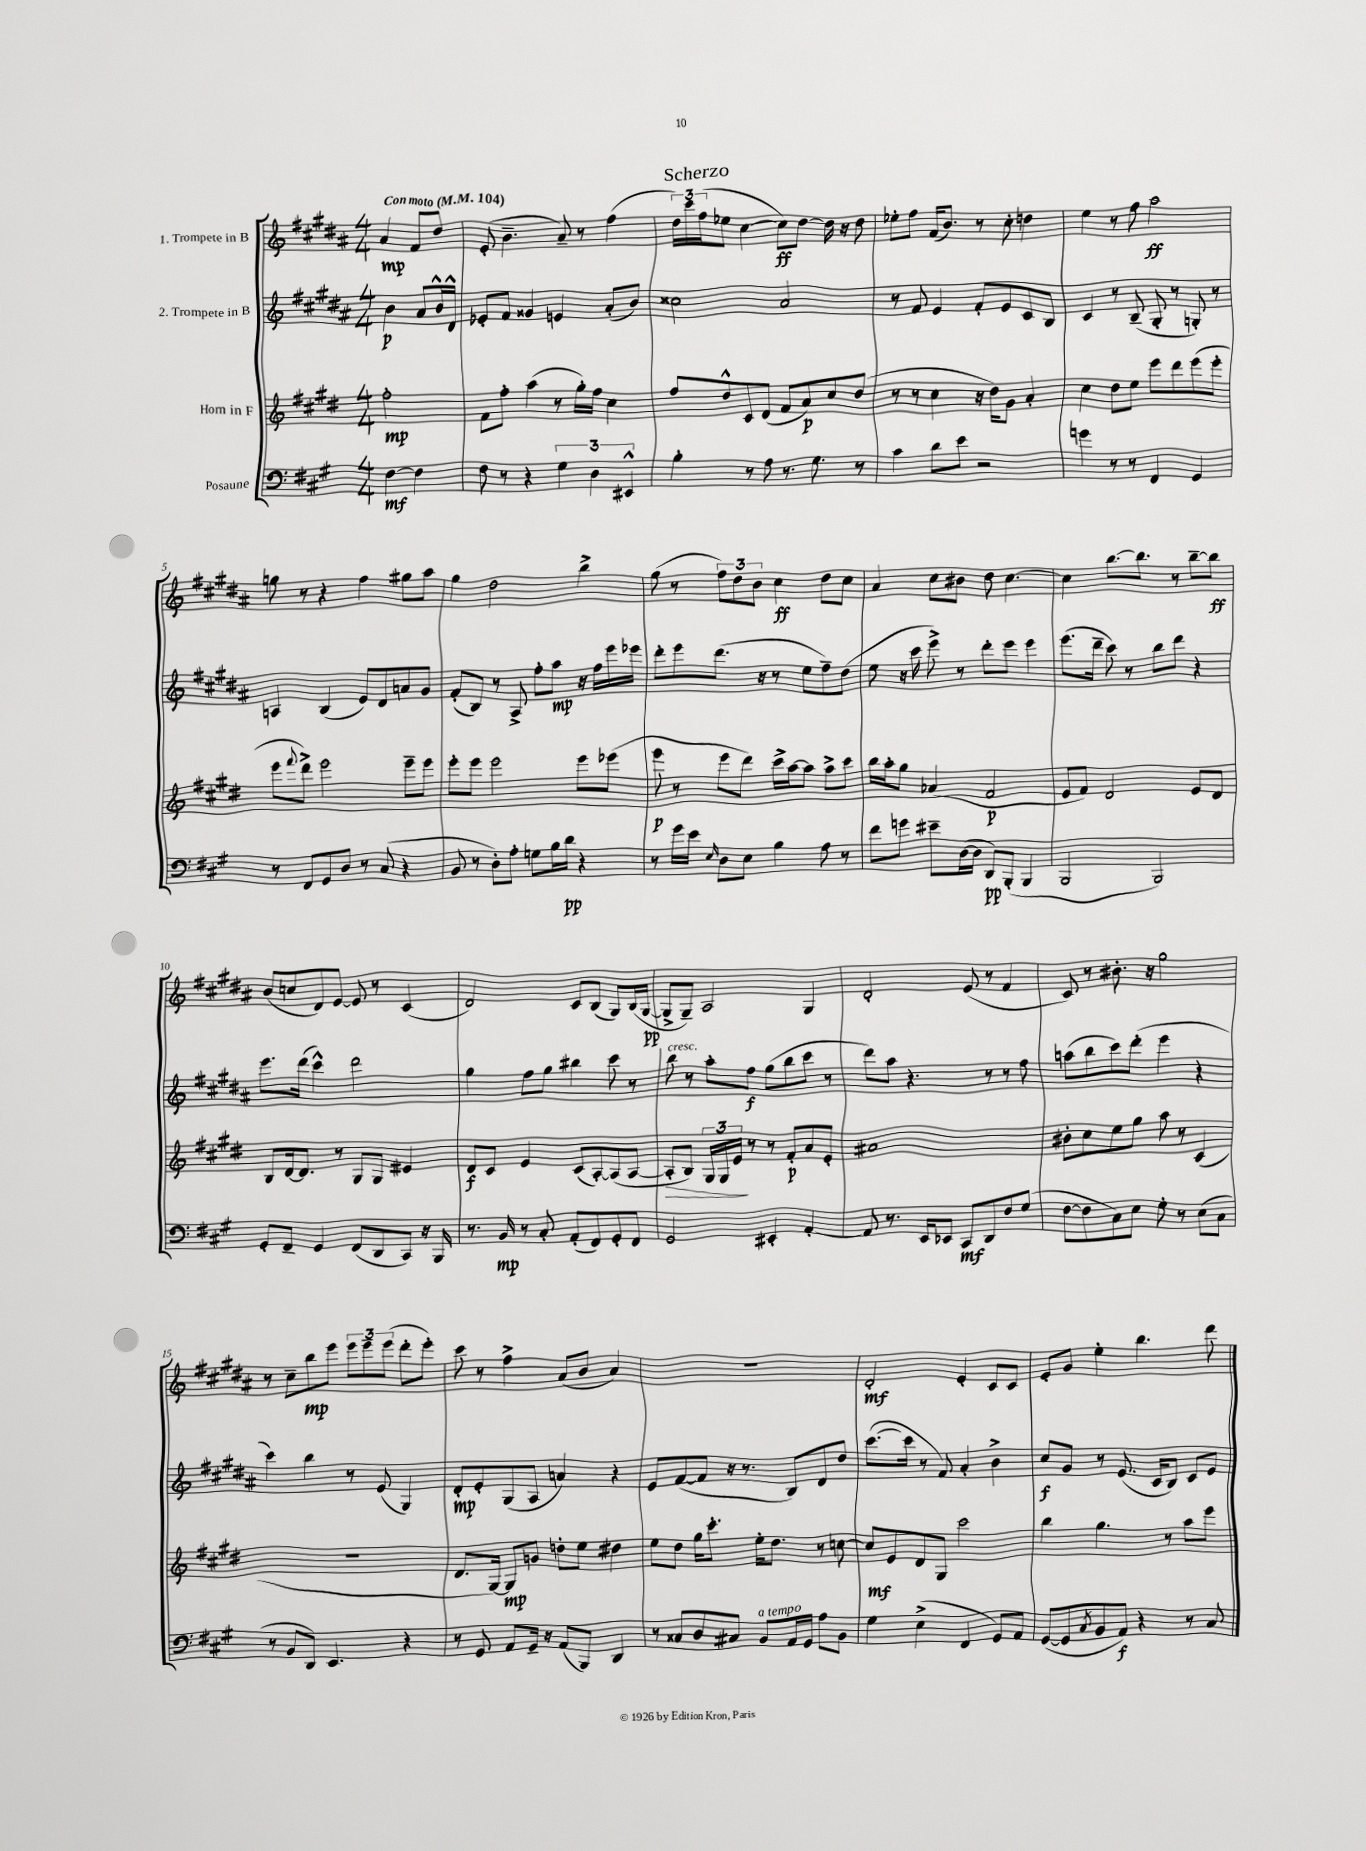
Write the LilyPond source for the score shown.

\header { title = "Scherzo" }
<<
\new StaffGroup <<
\new Staff = "s0" \with { instrumentName = "1. Trompete in B" } {
    \clef treble \key b \major \numericTimeSignature \time 4/4 \partial 2 \tempo "Con moto" 4 = 104
    ais'4\mp fis'8 dis''8 |
    e'8-.( b'4.-- ais'8--) r8 fis''4( |
    \tuplet 3/2 { dis''16) cis'''16 fis''16( } ees''8 cis''4~ cis''8\ff) dis''8~ dis''16 r16 dis''8 |
    ees''8-. fis''8 fis'16( b'8.) r8 cis''8-. d''4 |
    e''4 r8 fis''8 ais''2\ff |
    g''8 r8 r4 fis''4 gis''8 ais''8 |
    gis''4 dis''2 b''4-> |
    gis''8( r8 \tuplet 3/2 { fis''8) dis''8 b'8 } cis''4\ff dis''8 cis''8 |
    ais'4 cis''8 bis'8 dis''8 cis''4.~ |
    cis''4 b''8.~ b''8. r8 b''8~-- b''8\ff |
    b'8( c''8 dis'8) e'8~ e'8 r8 cis'4( |
    dis'2) cis'8 b8( gis8) b16( gis16~\pp |
    gis8-> gis8--) ais2 gis4 |
    dis'2-. e'8( r8 fis'4 |
    cis'8) r8 bis'8.-. r16 gis''2 |
    r8 cis''8-- b''8\mp e'''8 \tuplet 3/2 { e'''8 e'''8-- e'''8( } dis'''8-. e'''8-.) |
    cis'''8 r8 fis''4-> ais'8( b'8 ais'4) |
    R1 |
    dis'2-.\mf e'4-. cis'8 cis'8 |
    e'8-. gis'8 e''4-. b''4. dis'''8 \bar "|." |
}
\new Staff = "s1" \with { instrumentName = "2. Trompete in B" } {
    \clef treble \key b \major \numericTimeSignature \time 4/4 \partial 2
    b'4\p ais'8 b'16-^ dis'16-^ |
    ees'8-. fis'8 gisis'4 e'4 ais'8-.( b'8) |
    cisis''2 ais'2 |
    r8 fis'8 e'4 fis'8-. e'8 cis'8 b8 |
    cis'4 r8 b8--( gis8-. r8 g8-.) r8 |
    a4 b4( e'8) dis'8 a'8 gis'8 |
    fis'8-.( b8) r8 ais8-> fis''8-. ais''8\mp r16 fis''16 e'''16 ees'''16 |
    dis'''8-. e'''8 dis'''8.( r16 r8 e''8 fis''8--) dis''8( |
    e''8 r16 cis'''16 e'''8->) r8 dis'''8-. e'''8 e'''4 |
    e'''8.( dis'''16-- cis'''8) r8 b''8 dis'''8 r4 |
    e'''8. dis'''16( cis'''4-^) dis'''2 |
    gis''4 fis''8 gis''8 bis''4 cis'''8 r8 |
    b''8^\markup { \italic "cresc." } r8 ais''8-. fis''8\f gis''8( b''8 cis'''8 r8 |
    dis'''8) ais''8 r4. r8 r8 fis''8 |
    a''8( b''8 cis'''8) dis'''8-.( e'''4 r4 |
    cis'''4) b''4 r8 e'8( gis4) |
    dis'8-.\mp e'8-. gis8( ais8 a'4) r4 |
    e'8 fis'8~( fis'8 r16 r8. b8) dis'8 dis''8 |
    cis'''8.~( cis'''16 r8 fis'8) ais'4-. b'4-> |
    cis''8\f gis'8 r8 e'8.( cis'16 b8) cis'8 e'8 \bar "|." |
}
\new Staff = "s2" \with { instrumentName = "Horn in F" } {
    \clef treble \key e \major \numericTimeSignature \time 4/4 \partial 2
    fis''2-.\mp |
    fis'8 fis''8-. a''4( r8 gis''16-.) fis''16 cis''4 |
    fis''8 dis''8-^ cis'8 dis'8( fis'8 a'8\p) cis''8 dis''8( |
    r8 r8 cis''4 r16 dis''16) gis'8 a'4-. |
    cis''4 dis''8 e''8 e'''8 dis'''8 e'''8( e'''8-. |
    e'''8 \appoggiatura { fis'''8 } dis'''8->) e'''2 e'''8-- e'''8 |
    e'''8-. e'''8 e'''2 e'''8 ees'''8( |
    e'''8\p r8 e'''8 dis'''8) cis'''16-> a''16~ a''8 a''8-> cis'''8 |
    b''16 a''16-. gis''8 aes'4( fis'2\p |
    e'8 fis'8) dis'2 e'8 dis'8 |
    b8 dis'16~ dis'8. r8 gis8 gis8 eis'4 |
    dis'8\f cis'8 e'4 cis'8( a8~-.) a8( a8~ |
    a8-.\> b8) \tuplet 3/2 { gis16 gis16 e'16\! } r8 r8 fis'8-.\p a'8 e'8-. |
    ais'1 |
    bis'8-. cis''8 e''8 gis''8 a''8 r8 cis'4( |
    R1 |
    dis'8. gis16~) gis8\mp g'8 d''8-. e''8 dis''4 |
    e''8 dis''8 gis''16 cis'''8.-. e''16-. dis''8. r8 c''8~ |
    c''8\mf e'8 dis'8 gis8 cis'''2 |
    b''4 gis''4. r8 a''8 e'''8 \bar "|." |
}
\new Staff = "s3" \with { instrumentName = "Posaune" } {
    \clef bass \key a \major \numericTimeSignature \time 4/4 \partial 2
    fis4~\mf fis4 |
    fis8 r8 r4 \tuplet 3/2 { gis4 d4 eis,4-^ } |
    b4-. r8 a8 r8. gis8. r8 |
    cis'4 d'8 e'8 r2 |
    g'4 r8 r8 fis,4 gis,4 |
    r8 fis,8 gis,8 d8 r8 cis8( r4 |
    b,8 r8 d8-.) a8-. g8 b16 d'16\pp r4 |
    r8 gis'16 e'16 \grace { e16 } d8 e8 b4 a8 r8 |
    fis'8 g'8 eis'8-- d16~( d16 d,8\pp) b,,8-.( b,,4 |
    b,,2 b,,2) |
    gis,8-. fis,8-- gis,4 fis,8( d,8 cis,8) r16 b,,16 |
    r8. b,16\mp r8 cis8-. a,8-.( fis,8) gis,8-. fis,8 |
    gis,2 eis,4-. a,4~-. |
    a,8 r8. e,16 ees,8 cis,8\mf d,8 fis8 gis8( |
    fis8~ fis8 cis8) e8 gis8-. r8 e8( cis8 |
    r8 b,8 d,8) e,4. r4 |
    r8 gis,8 a,8 gis,16-- r16 a,8( b,,8) d,4 |
    r8 cisis8 d8 cis8 b,8^\markup { \italic "a tempo" } a,16 gis,16 a8 b,8 |
    gis4 e4->( fis,4 gis,8) a,8 |
    gis,8~( gis,8 \acciaccatura { cis8 } b,8 a,8\f) r4 r8 cis8 \bar "|." |
}
>>
>>
